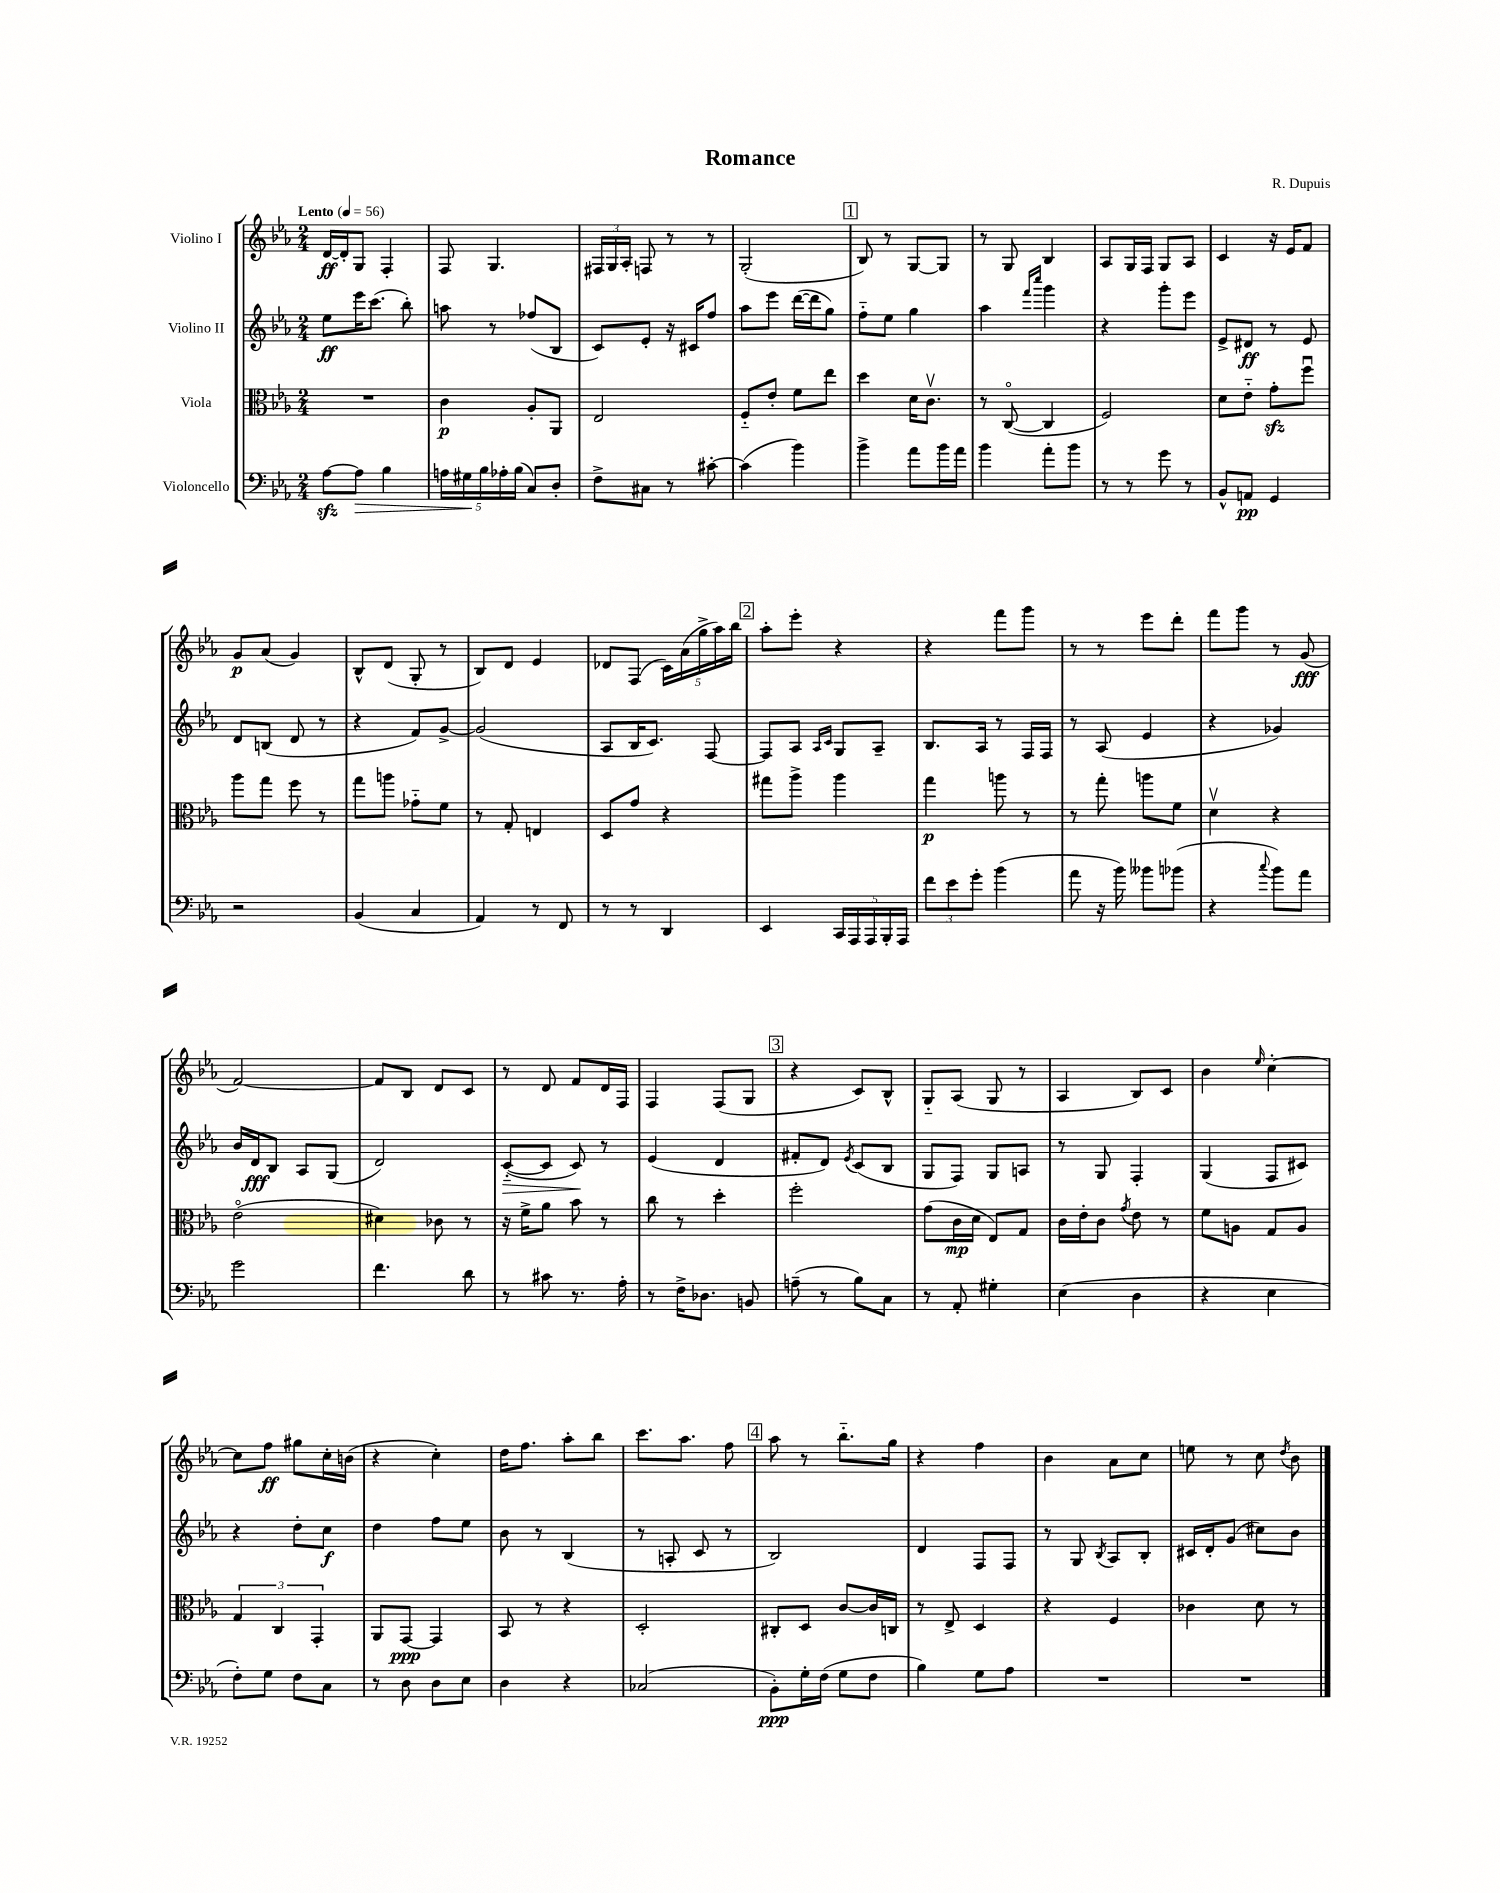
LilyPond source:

\header { title = "Romance" composer = "R. Dupuis" }
<<
\new StaffGroup <<
\new Staff = "s0" \with { instrumentName = "Violino I" } {
    \clef treble \key ees \major \numericTimeSignature \time 2/4 \tempo "Lento" 4 = 56
    \autoBeamOff d'16[~\ff d'16-. g8] f4-. |
    f8 g4. |
    \tuplet 3/2 { fis16[ g16 aes16]-. } f8 r8 r8 |
    g2-.( |
    \mark \markup { \box "1" } bes8) r8 g8[~ g8] |
    r8 g8 bes4 |
    aes8[ g16 f16] g8[ aes8] |
    c'4 r16 ees'16[ f'8] |
    g'8[\p aes'8]( g'4) |
    bes8[-^ d'8]( g8-. r8 |
    bes8[) d'8] ees'4 |
    des'8[ f8]( \tuplet 5/4 { c'16[) aes'16( g''16-> aes''16) bes''16] } |
    \mark \markup { \box "2" } aes''8[-. ees'''8]-. r4 |
    r4 f'''8[ g'''8] |
    r8 r8 ees'''8[ d'''8]-. |
    f'''8[ g'''8] r8 g'8\fff( |
    f'2~) |
    f'8[ bes8] d'8[ c'8] |
    r8 d'8 f'8[ d'16 f16] |
    f4 f8[( g8] |
    \mark \markup { \box "3" } r4 c'8[) bes8]-^ |
    g8[-_ aes8]( g8 r8 |
    aes4 bes8[) c'8] |
    bes'4 \grace { ees''16 } c''4~-. |
    c''8[ f''8]\ff gis''8[ c''16-. b'16]( |
    r4 c''4-.) |
    d''16[ f''8.] aes''8[-. bes''8] |
    c'''8.[ aes''8.] f''8 |
    \mark \markup { \box "4" } aes''8 r8 bes''8.[-_ g''16] |
    r4 f''4 |
    bes'4 aes'8[ c''8] |
    e''8 r8 c''8 \acciaccatura { d''8 } bes'8 \bar "|." |
}
\new Staff = "s1" \with { instrumentName = "Violino II" } {
    \clef treble \key ees \major \numericTimeSignature \time 2/4
    \autoBeamOff ees''8[\ff ees'''16 c'''8.]( bes''8-.) |
    a''8 r8 fes''8[( bes8] |
    c'8[) ees'8]-. r16 cis'16[ f''8] |
    aes''8[ ees'''8] d'''16[~( d'''16 g''8]) |
    \mark \markup { \box "1" } f''8[-_ ees''8] g''4 |
    aes''4 \grace { f'''16[ c''''16] } g'''4 |
    r4 g'''8[-. ees'''8] |
    ees'8[-> dis'8]\ff r8 ees'8 |
    d'8[ b8]( d'8 r8 |
    r4 f'8[) g'8]~-> |
    g'2( |
    aes8[ bes16 c'8.]) f8~ |
    \mark \markup { \box "2" } f8[ aes8] \grace { aes16[ c'16] } g8[ aes8]-- |
    bes8.[ aes16] r8 f16[ f16] |
    r8 aes8( ees'4 |
    r4 ges'4) |
    bes'16[ d'16\fff bes8] aes8[ g8]( |
    d'2) |
    c'8[~-_\>( c'8] c'8\!) r8 |
    ees'4( d'4 |
    \mark \markup { \box "3" } fis'8[-. d'8]) \acciaccatura { ees'8 } c'8[( bes8] |
    g8[ f8]) g8[ a8] |
    r8 g8 f4-. |
    g4( f8[ cis'8]) |
    r4 d''8[-. c''8]\f |
    d''4 f''8[ ees''8] |
    bes'8 r8 bes4( |
    r8 a8-. c'8 r8 |
    \mark \markup { \box "4" } bes2) |
    d'4 f8[ f8] |
    r8 g8 \acciaccatura { bes8 } aes8[ bes8]-. |
    cis'16[ d'16-. g'8]( cis''8[) bes'8] \bar "|." |
}
\new Staff = "s2" \with { instrumentName = "Viola" } {
    \clef alto \key ees \major \numericTimeSignature \time 2/4
    \autoBeamOff R2 |
    c'4\p aes8[-. aes,8] |
    ees2 |
    f8[-_ ees'8]-. f'8[ ees''8] |
    \mark \markup { \box "1" } d''4 d'16[ c'8.]\upbow |
    r8 c8~\flageolet( c4 |
    f2) |
    d'8[ ees'8]-_ g'8[-.\sfz f''8]\downbow |
    aes''8[ g''8] f''8 r8 |
    g''8[ a''8] ges'8[-_ f'8] |
    r8 g8-. e4 |
    d8[ g'8] r4 |
    \mark \markup { \box "2" } gis''8[ aes''8]-> aes''4 |
    g''4\p a''8 r8 |
    r8 g''8-. a''8[ f'8] |
    d'4\upbow r4 |
    ees'2\flageolet( |
    dis'4) ces'8 r8 |
    r16 f'16[-> aes'8] bes'8 r8 |
    c''8 r8 d''4-. |
    \mark \markup { \box "3" } f''2-. |
    g'8[( c'16\mp d'16] ees8[) g8] |
    c'16[ ees'16-. c'8] \acciaccatura { g'8 } ees'8 r8 |
    f'8[ a8] g8[ a8] |
    \tuplet 3/2 { g4 c4 g,4-. } |
    aes,8[ g,8]~\ppp g,4 |
    bes,8 r8 r4 |
    d2-. |
    \mark \markup { \box "4" } cis8[-. d8] c'8[~ c'16 c16] |
    r8 ees8-> d4 |
    r4 f4 |
    ces'4 d'8 r8 \bar "|." |
}
\new Staff = "s3" \with { instrumentName = "Violoncello" } {
    \clef bass \key ees \major \numericTimeSignature \time 2/4
    \autoBeamOff aes8[~\sfz aes8]\> bes4 |
    \tuplet 5/4 { a16[ gis16\! bes16 aes16-. bes16]( } c8[) d8]-. |
    f8[-> cis8] r8 cis'8~-. |
    cis'4( bes'4) |
    \mark \markup { \box "1" } bes'4-> aes'8[ bes'16 aes'16] |
    bes'4 aes'8[-. bes'8] |
    r8 r8 g'8 r8 |
    bes,8[-^ a,8]\pp g,4 |
    r2 |
    bes,4( c4 |
    aes,4) r8 f,8 |
    r8 r8 d,4 |
    \mark \markup { \box "2" } ees,4 \tuplet 5/4 { c,16[ aes,,16 aes,,16 bes,,16-. aes,,16] } |
    \tuplet 3/2 { f'8[ ees'8 g'8]-. } bes'4( |
    aes'8 r16 bes'16) beses'8[ bes'8]( |
    r4 \appoggiatura { c''8 } bes'8[) aes'8] |
    g'2 |
    f'4. d'8 |
    r8 cis'8 r8. aes16-. |
    r8 f16[-> des8.] b,8 |
    \mark \markup { \box "3" } a8--( r8 bes8[) c8] |
    r8 aes,8-. gis4-. |
    ees4( d4 |
    r4 ees4 |
    f8[-.) g8] f8[ c8] |
    r8 d8 d8[ ees8] |
    d4 r4 |
    ces2( |
    \mark \markup { \box "4" } bes,8[-.\ppp) g16-. f16]( g8[ f8] |
    bes4) g8[ aes8] |
    R2 |
    R2 \bar "|." |
}
>>
>>
\layout { \context { \Score \remove "Bar_number_engraver" } }
